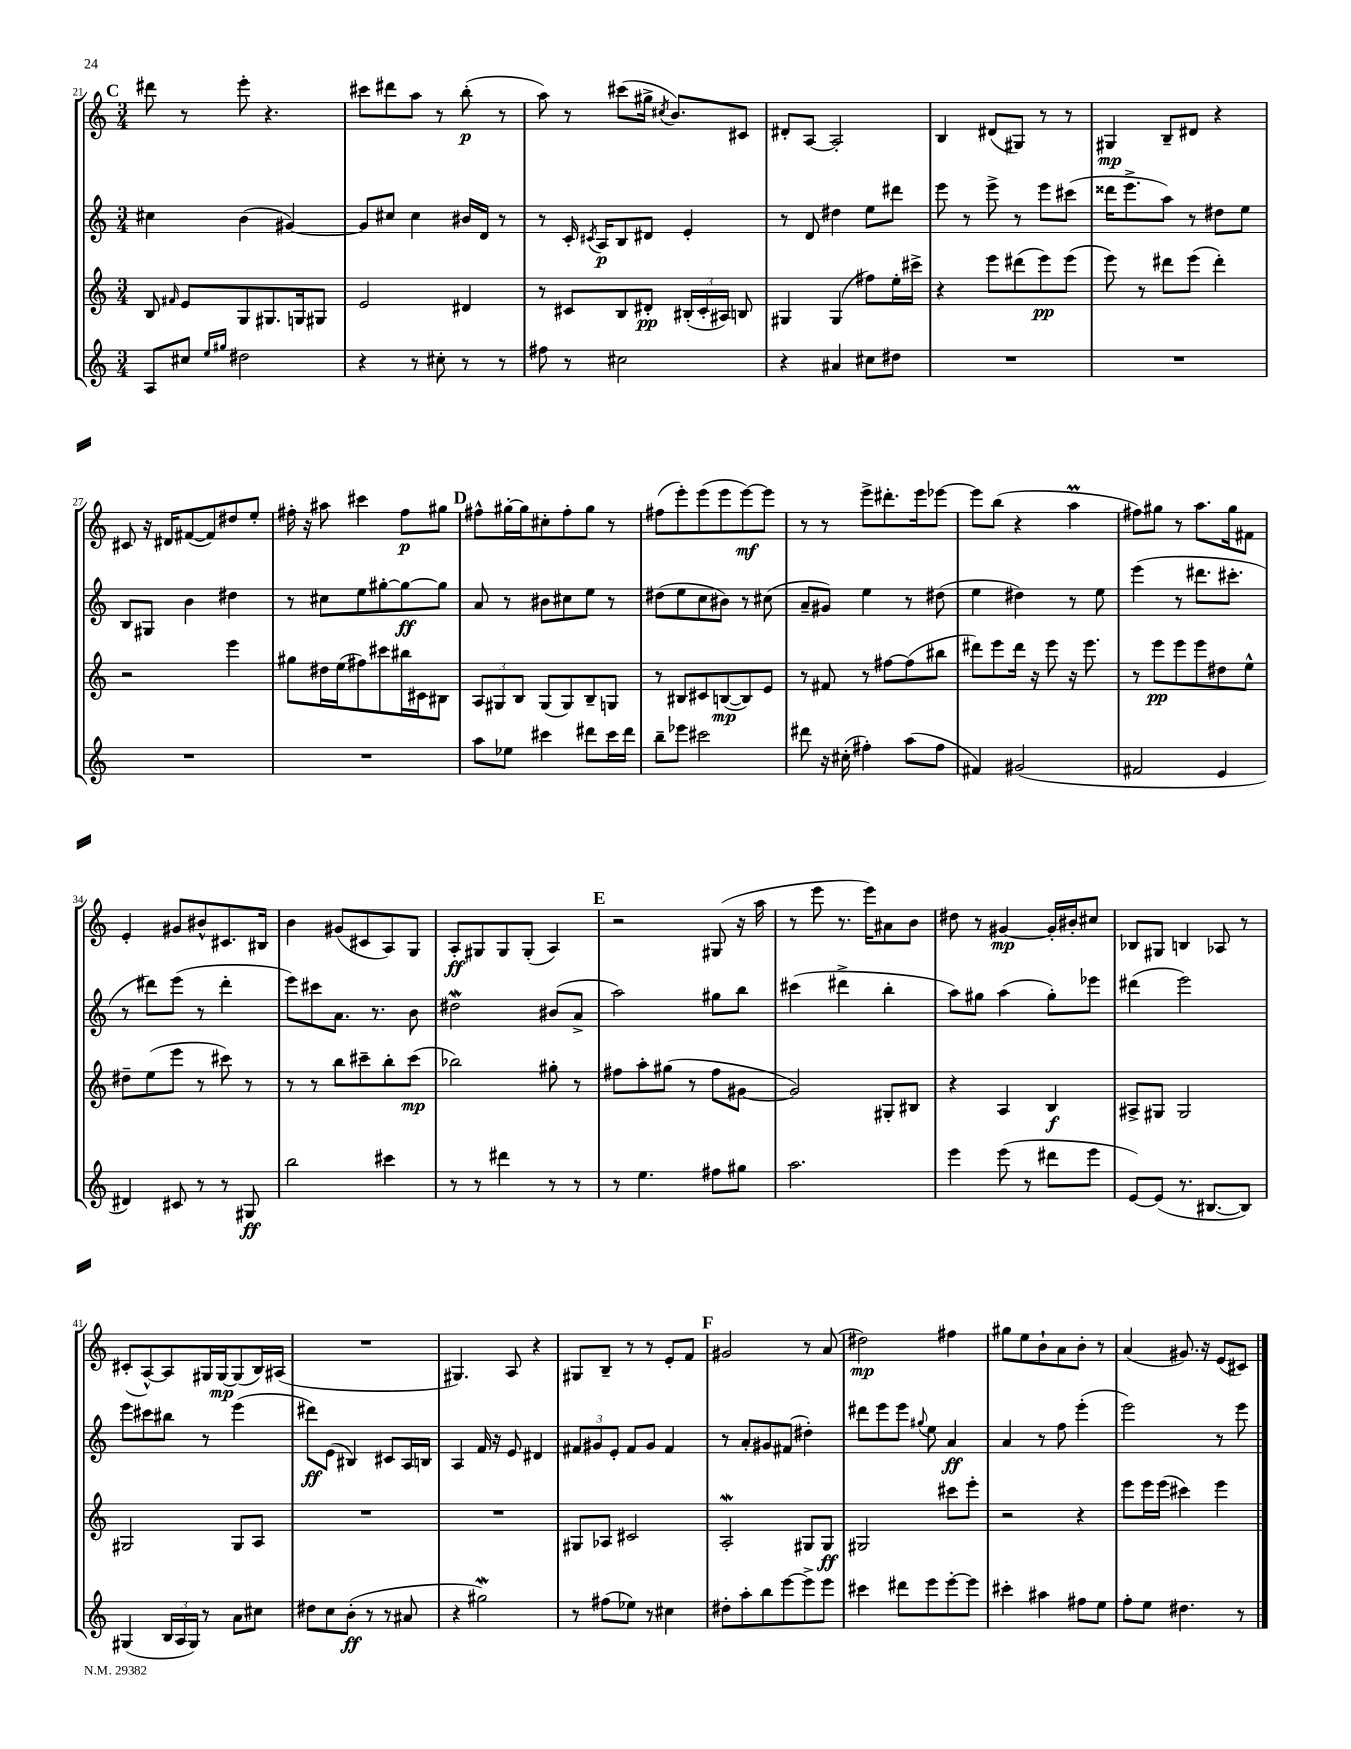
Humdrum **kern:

**kern	**kern	**kern	**kern
*staff4	*staff3	*staff2	*staff1
*clefG2	*clefG2	*clefG2	*clefG2
*k[]	*k[]	*k[]	*k[]
*M3/4	*M3/4	*M3/4	*M3/4
8A	8B	4cc#	8ddd#
.	16qqf#	.	.
8cc#	8e	.	8r
16qqee	.	.	.
16qqgg#	.	.	.
2dd#	8G	(4b	8eee'
.	8.G#	.	4.r
.	.	[4g#)	.
.	16G	.	.
.	8G#	.	.
=	=	=	=
4r	2e	8g#]	8ccc#
.	.	8cc#	8ddd#
8r	.	4cc#	8aa
8cc#'	.	.	8r
8r	4d#	16b#	(8bb'
.	.	16d	.
8r	.	8r	8r
=	=	=	=
8ff#	8r	8r	8aa)
8r	8c#	16c'	8r
.	.	8qc#	.
.	.	16A	.
2cc#	8B	8B	(8ccc#
.	8d#'	8d#	16gg#^
.	.	.	8qcc#
.	.	.	8.b)
.	(24B#'	4e'	.
.	24c#'	.	.
.	24A#)	.	.
.	8B	.	8c#
=	=	=	=
4r	4G#	8r	8d#'
.	.	8d	[8A
4a#	(4G#	4dd#	2A']
8cc#	8ff#)	8ee	.
8dd#	16ee'	8ddd#	.
.	16ccc#^	.	.
=	=	=	=
2.r	4r	8eee	4B
.	.	8r	.
.	8eee	8eee^	(8d#
.	(8ddd#	8r	8G#)
.	8eee)	8eee	8r
.	(8eee	(8ccc#	8r
=	=	=	=
2.r	8eee)	16ddd##	4G#
.	.	8.eee^	.
.	8r	.	.
.	8ddd#	8aa)	8B~
.	(8eee	8r	8d#
.	4ddd#')	8dd#	4r
.	.	8ee	.
=	=	=	=
2.r	2r	8B	8c#
.	.	8G#	16r
.	.	.	16d#
.	.	4b	([8f#
.	.	.	8f#])
.	4eee	4dd#	8dd#
.	.	.	8ee'
=	=	=	=
2.r	8gg#	8r	16ff#'
.	.	.	16r
.	16dd#	8cc#	8aa#
.	(16ee	.	.
.	8ff#)	8ee	4ccc#
.	8ccc#	[8gg#'	.
.	16bb#	8gg#_	8ff#
.	16c#	.	.
.	8B#	8gg#]	8gg#
=	=	=	=
8aa	12A	8a	8ff#^^
.	12G#	.	.
8ee-	.	8r	[16gg#'
.	12B	.	.
.	.	.	16gg#]
4ccc#	(8G#	8b#	8cc#'
.	8G#)	8cc#	8ff#'
8ddd#	8B~	8ee	8gg#
16ccc#	8G	8r	8r
16ddd#	.	.	.
=	=	=	=
8bb~	8r	(8dd#	(8ff#
8eee-	8B#	8ee	8eee')
2ccc#	8c#	8cc	(8eee
.	([8B	8b#)	8eee
.	8B])	8r	[8eee)
.	8e	(8cc#	8eee]
=	=	=	=
8ddd#	8r	8a~	8r
16r	8f#	8g#)	8r
(16cc#'	.	.	.
4ff#')	8r	4ee	8eee^
.	[8ff#	.	8.ddd#'
(8aa	(8ff#]	8r	.
.	.	.	16eee
8ff#	8bb#	(8dd#	[8eee-
=	=	=	=
4f#)	8ddd#)	4ee	8eee-]
.	8eee	.	(8bb
(2g#	16ddd#	4dd#)	4r
.	16r	.	.
.	8eee	.	.
.	16r	8r	4aa
.	8.eee	.	.
.	.	8ee	.
=	=	=	=
2f#	8r	(4eee	8ff#)
.	8eee	.	8gg#
.	8eee	8r	8r
.	8eee	8.ddd#	8.aa
4e	8dd#	.	.
.	.	8.ccc#'	16gg#
.	8ee^^	.	8f#
=	=	=	=
4d#)	8dd#~	8r	4e'
.	(8ee	8ddd#)	.
8c#	8eee	(8eee	8g#
8r	8r	8r	8b#^^
8r	8ccc#)	4ddd#'	8.c#
8G#	8r	.	.
.	.	.	16B#
=	=	=	=
2bb	8r	8eee)	4b
.	8r	8ccc#	.
.	8bb	8.a	(8g#
.	8ccc#~	.	8c#
.	.	8.r	.
4ccc#	8bb'	.	8A)
.	(8ccc#	8b	8G
=	=	=	=
8r	2bb-)	2dd#	8A'
8r	.	.	8G#
4ddd#	.	.	8G#
.	.	.	(8G#'
8r	8gg#'	(8b#	4A)
8r	8r	8a^	.
=	=	=	=
8r	8ff#	2aa)	2r
4.ee	8aa'	.	.
.	(8gg#	.	.
.	8r	.	.
8ff#	8ff#	8gg#	(8G#
8gg#	[8g#	8bb	16r
.	.	.	16aa
=	=	=	=
2.aa	2g#])	(4ccc#	8r
.	.	.	8eee
.	.	4ddd#^	8.r
.	.	.	16eee)
.	8G#'	4bb'	8a#
.	8B#	.	8b
=	=	=	=
4eee	4r	8aa)	8dd#
.	.	8gg#	8r
(8eee	4A	(4aa	[4g#
8r	.	.	.
8ddd#	4B	8gg#')	16g#']
.	.	.	16b#'
8eee	.	8eee-	8cc#
=	=	=	=
[8e)	8A#^	(4ddd#	8B-
(8e]	8G#	.	8G#
8.r	2G#	2eee)	4B
[8.B#	.	.	.
.	.	.	8A-
8B#])	.	.	8r
=	=	=	=
(4G#	2G#	8eee	(8c#'
.	.	8ccc#	[8A^^)
24B	.	8bb#	8A]
24A	.	.	.
24G#)	.	.	.
8r	.	8r	16G#
.	.	.	[16G#
8a	8G#	(4eee	(8G#]
8cc#	8A	.	16B)
.	.	.	(16A#
=	=	=	=
8dd#	2.r	8ddd#)	2.r
8cc	.	(8e	.
(8b'	.	4B#)	.
8r	.	.	.
8r	.	8c#	.
8a#	.	16A	.
.	.	16B	.
=	=	=	=
4r	2.r	4A	4.G#)
2gg#)	.	16f	.
.	.	16r	.
.	.	8e	8A
.	.	4d#	4r
=	=	=	=
8r	8G#	12f#	8G#
.	.	12g#	.
(8ff#	8A-	.	8B~
.	.	12e'	.
8ee-)	2c#	8f#	8r
8r	.	8g#	8r
4cc#	.	4f#	8e'
.	.	.	8f
=	=	=	=
8dd#'	2A'	8r	2g#
8aa'	.	8a'	.
8bb	.	8g#	.
[8eee	.	(8f#	.
8eee^]	8G#	4dd#')	8r
8eee	8G#	.	(8a
=	=	=	=
4ccc#	2G#	8ddd#	2dd#)
.	.	8eee	.
8ddd#	.	8eee	.
.	.	8qqgg#	.
8eee	.	8ee	.
[8eee'	8ccc#	4a	4ff#
8eee]	8eee'	.	.
=	=	=	=
4ccc#'	2r	4a	8gg#
.	.	.	8ee
4aa#	.	8r	8b`
.	.	8ff	8a
8ff#	4r	(4eee'	8b'
8ee	.	.	8r
=	=	=	=
8ff'	8eee	2eee)	(4a
8ee	16eee	.	.
.	(16eee	.	.
4.dd#	4ccc#)	.	8.g#)
.	.	.	16r
.	4eee	8r	(8e
8r	.	8eee	8c#)
==	==	==	==
*-	*-	*-	*-
